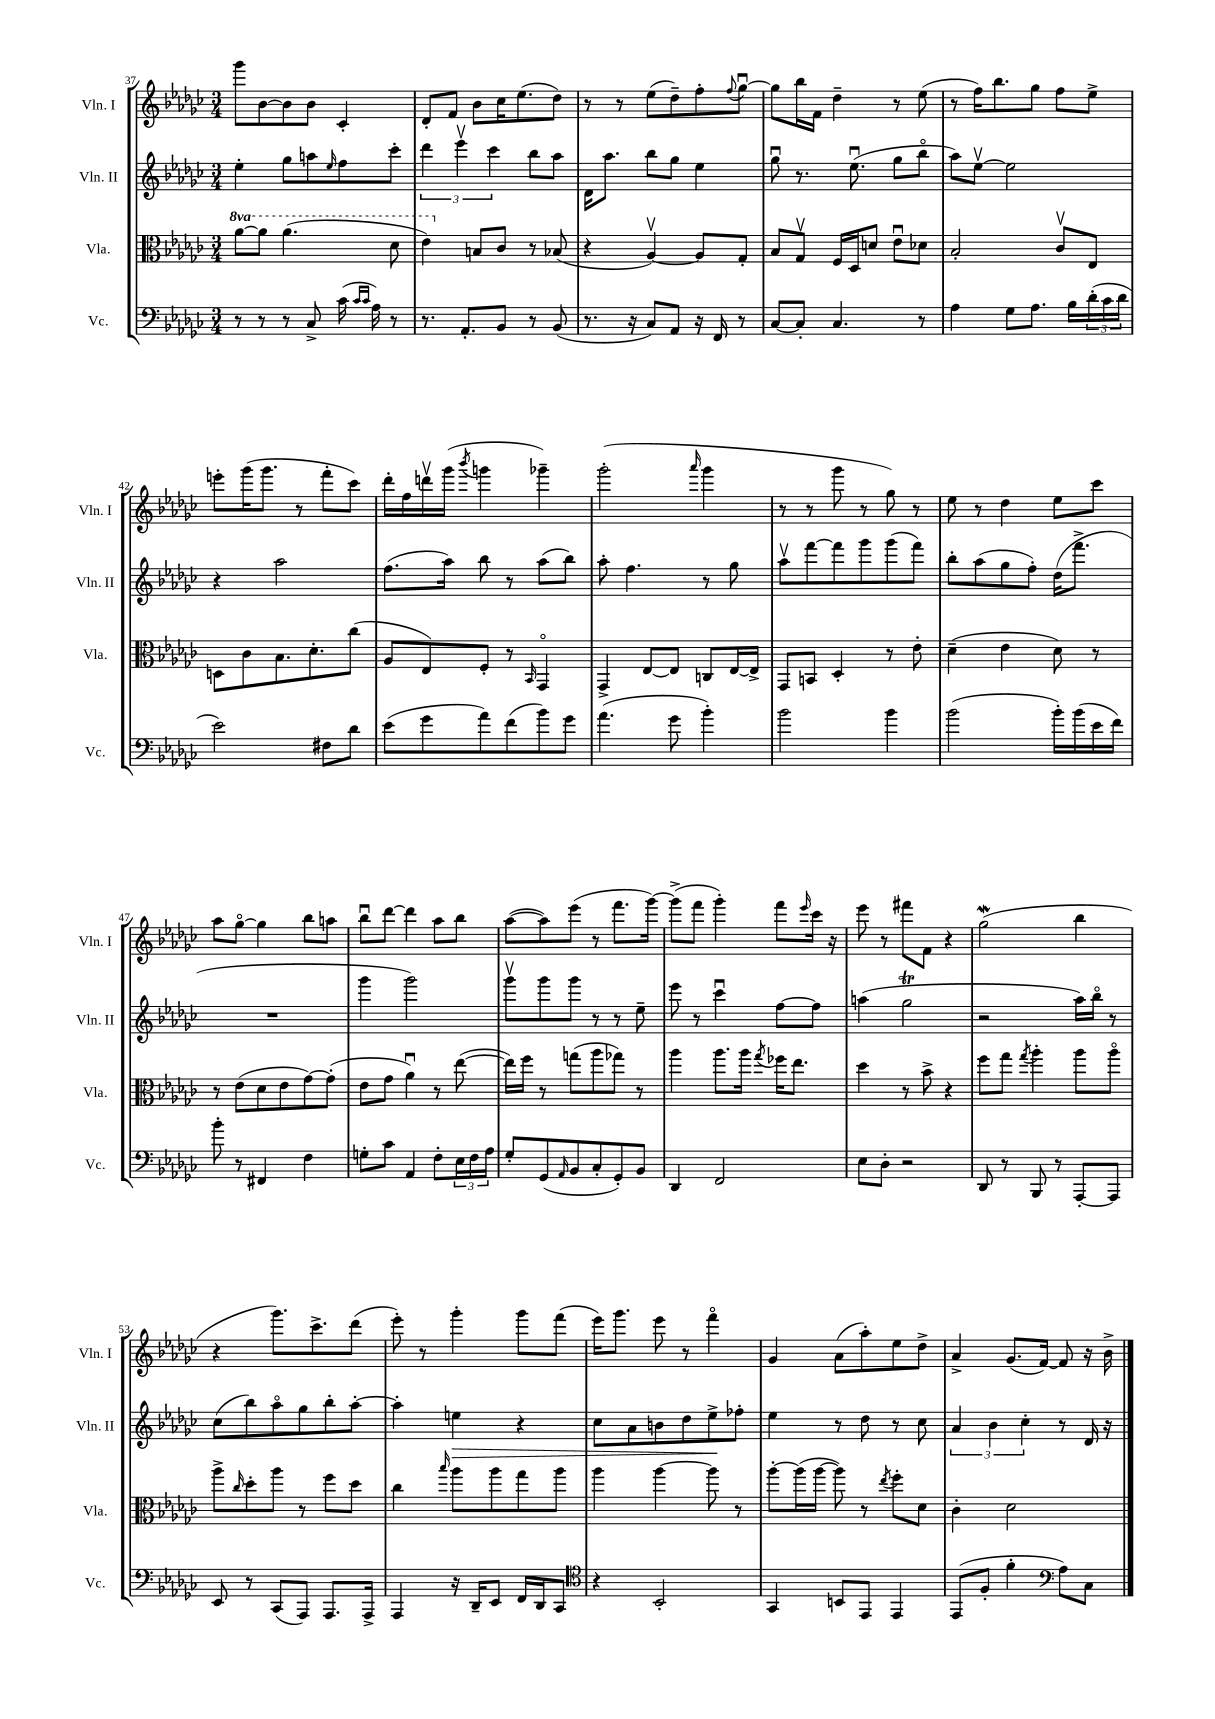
<<
\new StaffGroup <<
\new Staff = "s0" \with { instrumentName = "Vln. I" shortInstrumentName = "Vln. I" } {
    \clef treble \key ges \major \numericTimeSignature \time 3/4
    ges'''8 bes'8~ bes'8 bes'8 ces'4-. |
    des'8-. f'8 bes'8 ces''16 ees''8.( des''8) |
    r8 r8 ees''8( des''8--) f''8-. \appoggiatura { f''8 } ges''8~\downbow |
    ges''8 bes''16 f'16 des''4-- r8 ees''8( |
    r8 f''16) bes''8. ges''8 f''8 ees''8-> |
    e'''8-. ges'''16( ges'''8. r8 f'''8-. ces'''8) |
    des'''16-. f''16 d'''16\upbow ges'''16( \acciaccatura { bes'''8 } g'''4 ges'''4--) |
    ges'''2-.( \grace { aes'''16 } ges'''4 |
    r8 r8 ges'''8 r8 ges''8) r8 |
    ees''8 r8 des''4 ees''8 ces'''8 |
    aes''8 ges''8~\flageolet ges''4 bes''8 a''8 |
    bes''8\downbow des'''8~ des'''4 aes''8 bes''8 |
    aes''8~( aes''8) ees'''8( r8 f'''8. ges'''16~) |
    ges'''8->( f'''8 ges'''4-.) f'''8 \grace { ees'''16 } ces'''16 r16 |
    ees'''8 r8 fis'''8 f'8 r4 |
    ges''2\mordent( bes''4 |
    r4 ges'''8.) ces'''8.-> des'''8( |
    ees'''8-.) r8 ges'''4-. ges'''8 f'''8( |
    ees'''16) ges'''8. ees'''8 r8 f'''4\flageolet |
    ges'4 aes'8( aes''8-.) ees''8 des''8-> |
    aes'4-> ges'8.( f'16~) f'8 r16 bes'16-> \bar "|." |
}
\new Staff = "s1" \with { instrumentName = "Vln. II" shortInstrumentName = "Vln. II" } {
    \clef treble \key ges \major \numericTimeSignature \time 3/4
    ees''4-. ges''8 a''8 \grace { ees''16 } f''8 ces'''8-. |
    \tuplet 3/2 { des'''4 ees'''4\upbow ces'''4 } bes''8 aes''8 |
    des'16 aes''8. bes''8 ges''8 ees''4 |
    ges''8\downbow r8. ees''8.\downbow( ges''8 bes''8\flageolet |
    aes''8) ees''8~\upbow ees''2 |
    r4 aes''2 |
    f''8.( aes''16) bes''8 r8 aes''8( bes''8) |
    aes''8-. f''4. r8 ges''8 |
    aes''8\upbow f'''8~ f'''8 ges'''8 ges'''8( f'''8) |
    bes''8-. aes''8( ges''8 f''8-.) des''16( f'''8.-> |
    R2. |
    ges'''4 ges'''2) |
    ges'''8\upbow ges'''8 ges'''8 r8 r8 ees''8-- |
    ees'''8 r8 ces'''4\downbow f''8~ f''8 |
    a''4( ges''2\trill |
    r2 aes''16) bes''16\flageolet r8 |
    ces''8( bes''8) aes''8\flageolet ges''8 bes''8-. aes''8~-. |
    aes''4-. e''4\> r4 |
    ces''8 aes'8 b'8 des''8 ees''8->\! fes''8-. |
    ees''4 r8 des''8 r8 ces''8 |
    \tuplet 3/2 { aes'4 bes'4 ces''4-. } r8 des'16 r16 \bar "|." |
}
\new Staff = "s2" \with { instrumentName = "Vla." shortInstrumentName = "Vla." } {
    \clef alto \key ges \major \numericTimeSignature \time 3/4 \set Staff.ottavationMarkups = #ottavation-simple-ordinals
    \ottava #1 aes''8~ aes''8 aes''4.( des''8 |
    ees''4) \ottava #0 b8 ces'8 r8 bes8( |
    r4 aes4~\upbow) aes8 ges8-. |
    bes8 ges8\upbow f16 des16 d'8 ees'8\downbow des'8 |
    bes2-. ces'8\upbow ees8 |
    d8 ces'8 bes8. des'8.-. ces''8( |
    aes8 ees8) f8-. r8 \grace { bes,16 } ges,4\flageolet |
    ges,4-> ees8~ ees8 c8 ees16~ ees16-> |
    ges,8 b,8 des4-. r8 ees'8-. |
    des'4--( ees'4 des'8) r8 |
    r8 ees'8( des'8 ees'8 ges'8~) ges'8-.( |
    ees'8 ges'8 aes'4\downbow) r8 ees''8~( |
    ees''16) f''16 r8 g''8( aes''8 ges''8) r8 |
    aes''4 aes''8. aes''16 \acciaccatura { ges''8 } fes''16 ees''8. |
    des''4 r8 bes'8-> r4 |
    f''8 ges''8 \acciaccatura { ges''8 } aes''4-. aes''8 aes''8\flageolet |
    aes''8-> \grace { ces''16 } des''8-. aes''8 r8 f''8 des''8 |
    ces''4 \grace { bes''16 } aes''8 aes''8 ges''8 aes''8 |
    aes''4 aes''4~ aes''8 r8 |
    aes''8~-. aes''16( aes''16~ aes''8) r8 \acciaccatura { ees''8 } f''8-. des'8 |
    ces'4-. des'2 \bar "|." |
}
\new Staff = "s3" \with { instrumentName = "Vc." shortInstrumentName = "Vc." } {
    \clef bass \key ges \major \numericTimeSignature \time 3/4
    r8 r8 r8 ces8-> ces'16( \grace { ces'16 ces'16 } aes16) r8 |
    r8. aes,8.-. bes,8 r8 bes,8( |
    r8. r16 ces8) aes,8 r16 f,16 r8 |
    ces8~ ces8-. ces4. r8 |
    aes4 ges8 aes8. bes16 \tuplet 3/2 { des'16-.( ces'16 des'16 } |
    ees'2) fis8 des'8 |
    ees'8( ges'8 aes'8) f'8( bes'8) ges'8 |
    aes'4.( ges'8 bes'4-.) |
    bes'2 bes'4 |
    bes'2( bes'16-.) bes'16( ees'16 f'16) |
    bes'8-. r8 fis,4 f4 |
    g8-. ces'8 aes,4 f8-. \tuplet 3/2 { ees16 f16 aes16 } |
    ges8-. ges,8( \grace { aes,16 } bes,8 ces8-. ges,8-.) bes,8 |
    des,4 f,2 |
    ees8 des8-. r2 |
    des,8 r8 bes,,8 r8 aes,,8~-. aes,,8 |
    ees,8 r8 ces,8( aes,,8) aes,,8. aes,,16-> |
    aes,,4 r16 des,16-- ees,8 f,16 des,16 ces,8 |
    \clef tenor r4 bes,2-. |
    ges,4 b,8 ees,8 ees,4 |
    ees,8( f8-. f'4-. \clef bass aes8) ces8 \bar "|." |
}
>>
>>
\layout { \context { \Score currentBarNumber = #37 } }
